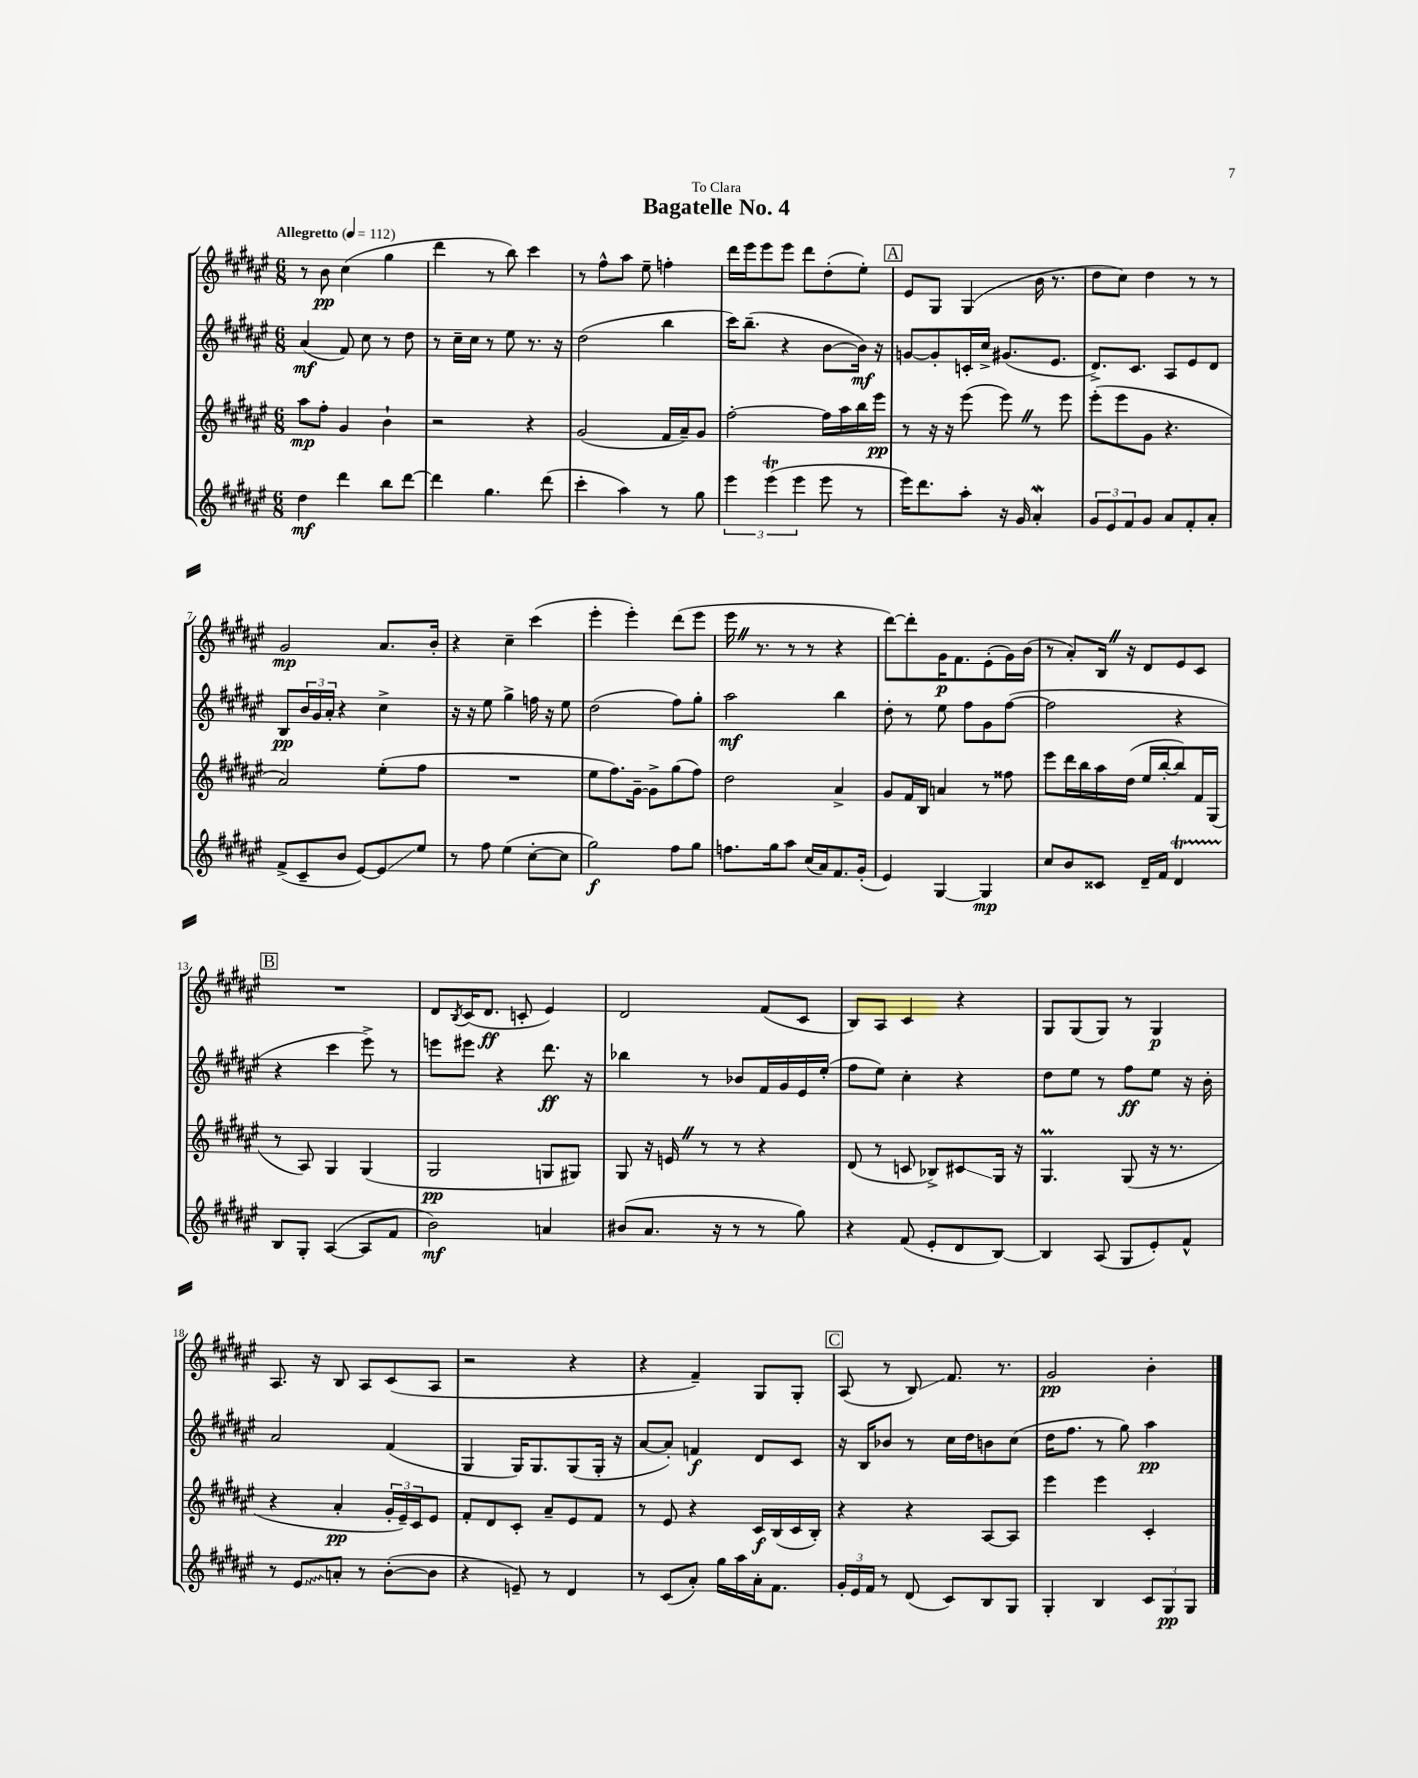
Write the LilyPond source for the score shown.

\header { title = "Bagatelle No. 4" dedication = "To Clara" }
<<
\new StaffGroup <<
\new Staff = "s0" {
    \clef treble \key fis \major \numericTimeSignature \time 6/8 \tempo "Allegretto" 4 = 112
    r8 b'8\pp cis''4( gis''4 |
    dis'''4 r8 b''8) cis'''4 |
    r8 fis''8-^ ais''8 eis''8-- f''4-. |
    dis'''16 eis'''16 eis'''8 eis'''8 dis'''8 dis''8-.( eis''8-.) |
    \mark \markup { \box "A" } eis'8 gis8 gis4( b'16 r8. |
    dis''8 cis''8) dis''4 r8 r8 |
    gis'2\mp ais'8. b'16-. |
    r4 cis''4-- cis'''4( |
    eis'''4-. eis'''4-.) dis'''8( eis'''8 |
    eis'''16 \once \override BreathingSign.text = \markup { \musicglyph "scripts.caesura.straight" } \breathe r8. r8 r8 r4 |
    dis'''8~) dis'''8-. gis'16\p fis'8. eis'8-.( gis'16) b'16( |
    r8 ais'8-.) b16 \once \override BreathingSign.text = \markup { \musicglyph "scripts.caesura.straight" } \breathe r16 dis'8 eis'8 cis'8 |
    \mark \markup { \box "B" } R2. |
    dis'8 \acciaccatura { b8 } cis'16( dis'8.\ff c'8-. eis'4) |
    dis'2 fis'8( cis'8 |
    b8) ais8 cis'4 r4 |
    gis8 gis8( gis8) r8 gis4\p |
    ais8. r16 b8 ais8 cis'8( ais8 |
    r2 r4 |
    r4 fis'4--) gis8 gis8-. |
    \mark \markup { \box "C" } ais8( r8 b8\glissando) fis'8. r8. |
    gis'2\pp b'4-. \bar "|." |
}
\new Staff = "s1" {
    \clef treble \key fis \major \numericTimeSignature \time 6/8
    ais'4\mf( fis'8) cis''8 r8 dis''8 |
    r8 cis''16-- cis''16 r8 eis''8 r8. r16 |
    dis''2( b''4 |
    cis'''16) b''8.--( r4 b'8~ b'16\mf) r16 |
    \mark \markup { \box "A" } g'8~ g'8-. c'16-. cis''16-> gis'8.( eis'8. |
    dis'8.->) cis'8. ais8 eis'8 dis'8 |
    b8\pp \tuplet 3/2 { b'16 gis'16 ais'16-. } r4 cis''4-> |
    r16 r16 eis''8 gis''4-> f''16 r16 eis''8 |
    dis''2( fis''8) gis''8-. |
    ais''2\mf b''4 |
    dis''8-. r8 eis''8 fis''8 gis'8 fis''8~( |
    fis''2 r4 |
    \mark \markup { \box "B" } r4 cis'''4 eis'''8->) r8 |
    e'''8 eis'''8 r4 dis'''8.\ff r16 |
    bes''4 r8 bes'8 fis'16 gis'16 eis'16 eis''16-.( |
    fis''8 eis''8) cis''4-. r4 |
    dis''8 eis''8 r8 fis''8\ff eis''8 r16 b'16-. |
    ais'2 fis'4( |
    gis4 gis16) gis8. gis8( gis16-. r16 |
    ais'8~ ais'8-.) f'4\f dis'8 cis'8 |
    \mark \markup { \box "C" } r16 b16 bes'8 r8 cis''16 dis''16 b'8 cis''8( |
    dis''16 fis''8. r8 gis''8) ais''4\pp \bar "|." |
}
\new Staff = "s2" {
    \clef treble \key fis \major \numericTimeSignature \time 6/8
    ais''8\mp fis''8-. gis'4 b'4-! |
    r2 r4 |
    gis'2( fis'16 ais'16--) gis'8 |
    fis''2~-. fis''16 ais''16 b''16 eis'''16\pp |
    \mark \markup { \box "A" } r8 r16 r16 eis'''8( eis'''8) \once \override BreathingSign.text = \markup { \musicglyph "scripts.caesura.straight" } \breathe r8 eis'''8 |
    eis'''8-.( eis'''8 gis'8 r4. |
    ais'2) eis''8-.( fis''8 |
    R2. |
    eis''8 fis''8.) gis'16~-- gis'8-> gis''8( fis''8) |
    dis''2 ais'4-> |
    gis'8 fis'16 b16 a'4 r8 fisis''8 |
    eis'''8 dis'''16 b''16 ais''16 dis''16( eis''16 b''16~-. b''8) fis'16 gis16( |
    \mark \markup { \box "B" } r8 ais8) gis4 gis4( |
    gis2\pp g8 gis8) |
    gis8 r16 e'16 \once \override BreathingSign.text = \markup { \musicglyph "scripts.caesura.straight" } \breathe r8 r8 r4 |
    dis'8( r8 c'8 bes8->) cis'8\glissando gis16 r16 |
    gis4.\prall gis8( r16 r8. |
    r4 ais'4-.\pp \tuplet 3/2 { gis'16-. eis'16--) cis'16 } eis'8 |
    fis'8-. dis'8 cis'8-. ais'8-- eis'8 fis'8 |
    r8 eis'8 r4 cis'16\f b16( cis'16 b16-.) |
    \mark \markup { \box "C" } r4 r4 ais8~ ais8 |
    eis'''4 eis'''4 cis'4-. \bar "|." |
}
\new Staff = "s3" {
    \clef treble \key fis \major \numericTimeSignature \time 6/8
    dis''4\mf dis'''4 b''8 dis'''8~ |
    dis'''4 gis''4. dis'''8( |
    cis'''4-. ais''4) r8 gis''8 |
    \tuplet 3/2 { eis'''4 eis'''4\trill( eis'''4 } eis'''8 r8 |
    \mark \markup { \box "A" } eis'''16) dis'''8. ais''8-. r16 gis'16 ais'4-.\mordent |
    \tuplet 3/2 { gis'8 eis'8 fis'8 } gis'8 ais'8 fis'8-. ais'8-. |
    fis'8->( cis'8-- b'8 eis'8~) eis'8\glissando eis''8 |
    r8 fis''8 eis''4( cis''8~-. cis''8 |
    gis''2\f) fis''8 gis''8 |
    f''8. gis''16 ais''8 cis''16( ais'16) fis'8. gis'16-.( |
    eis'4) gis4~ gis4\mp |
    cis''8 b'8 cisis'8 dis'16-- fis'16 dis'4\startTrillSpan |
    \mark \markup { \box "B" } b8\stopTrillSpan gis8-. ais4~( ais8 fis'8 |
    b'2\mf) a'4 |
    bis'8( ais'8. r16 r8 r8 gis''8) |
    r4 fis'8( eis'8-. dis'8 b8~) |
    b4 ais8( gis8 eis'8-.) fis'8-^ |
    r8 \once \override Glissando.style = #'zigzag eis'8\glissando a'8-. r8 b'8~-.( b'8 |
    r4 e'8--) r8 dis'4 |
    r8 cis'8( ais'8-.) gis''16 ais''16 ais'16-. fis'8. |
    \mark \markup { \box "C" } \tuplet 3/2 { gis'16-. eis'16 fis'16 } r8 dis'8( cis'8) b8 gis8 |
    gis4-. b4 \tuplet 3/2 { cis'8 gis8\pp gis8 } \bar "|." |
}
>>
>>
